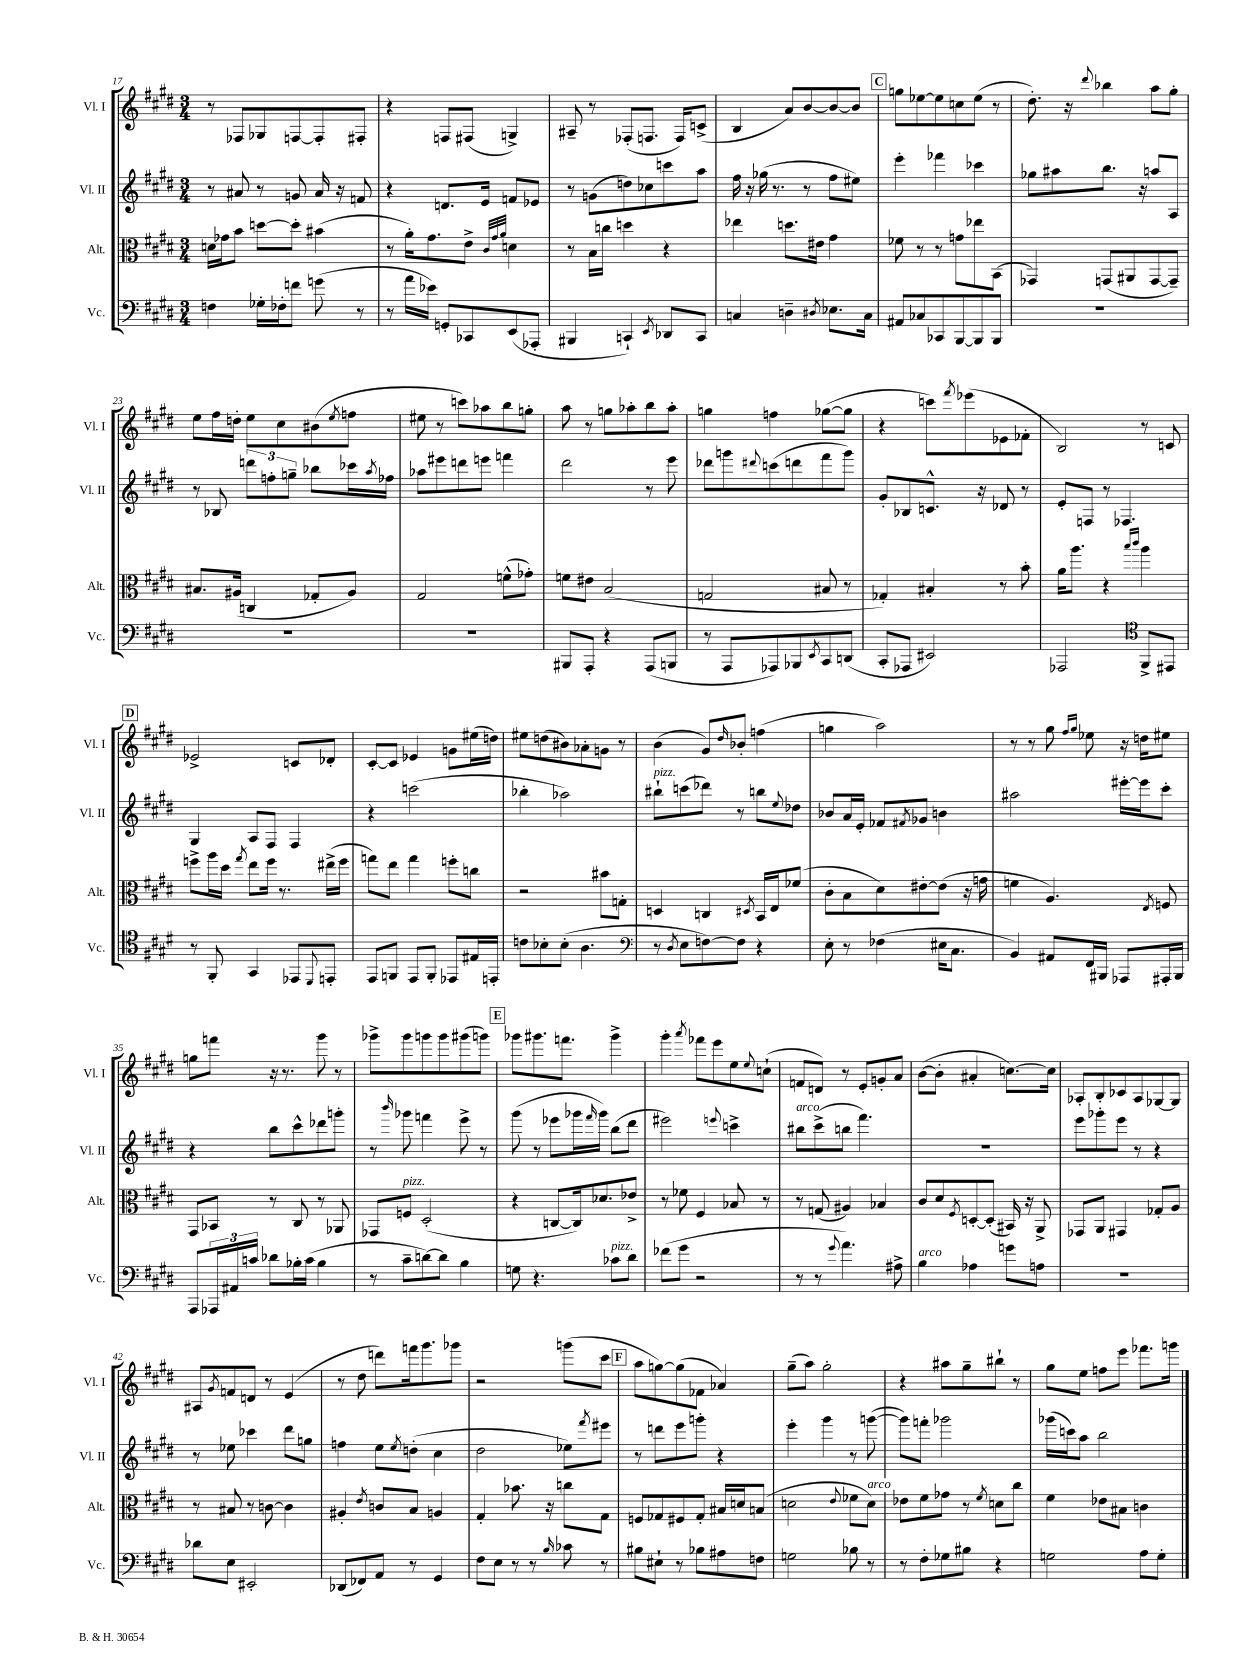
<<
\new StaffGroup <<
\new Staff = "s0" \with { instrumentName = "Vl. I" shortInstrumentName = "Vl. I" } {
    \clef treble \key e \major \numericTimeSignature \time 3/4
    r8 fes8 ges8 f8~ f8-. fis8-. |
    r4 f8 fis8( g4->) |
    ais8-- r8 fes8-.( f8. f16) c'8->( |
    b4 a'8) b'8~ b'8~ b'8 |
    \mark \markup { \box "C" } g''8 ees''8~ ees''8 c''8 ees''8( r8 |
    dis''8.-.) r16 \appoggiatura { dis'''8 } bes''4 a''8 gis''8-. |
    e''8 fis''16 d''16-. e''8 cis''8 bis'8( \acciaccatura { e''8 } f''8 |
    eis''8 r8 c'''8) aes''8 b''8 g''8-. |
    a''8 r8 g''8 aes''8-. b''8 aes''8-. |
    g''4 f''4 ges''8~( ges''8 |
    r4 c'''8) \acciaccatura { fis'''8 } ees'''8( ees'8 fes'8-. |
    b2) r8 c'8 |
    \mark \markup { \box "D" } ees'2-> c'8 des'8-. |
    cis'8~-. cis'8 ees'4 g'8 eis''16( d''16) |
    eis''8 d''8( bis'8) aes'8-. g'8 r8 |
    b'4( gis'8) \grace { dis''16 } bes'8-. f''4( |
    g''4 a''2) |
    r8 r8 gis''8 \grace { fis''16 gis''16 } ees''8 r16 d''16 eis''8 |
    g''8 f'''8 r16 r8. gis'''8 r8 |
    ges'''8-> ges'''8 g'''8 g'''8 gis'''8( g'''8) |
    \mark \markup { \box "E" } ges'''8 gis'''8. f'''8. gis'''4-> |
    gis'''4-. \acciaccatura { a'''8 } fes'''8 e'''8 e''8 \appoggiatura { e''8 } c''8-!( |
    f'8 d'8) r8 e'8-. g'8-. a'8 |
    b'8~( b'8-. ais'4-. c''8.~) c''16 |
    aes8-. b8-. ces'8 aes8 ges8~ ges8 |
    ais8 \acciaccatura { gis'8 } f'8 d'8 r8 e'4( |
    r8 dis''8 d'''8) f'''16 gis'''8. ges'''8 |
    r2 g'''8( cis'''8 |
    \mark \markup { \box "F" } a''8 g''8~) g''8( fes'8 aes'4) |
    gis''8--( a''8) gis''2-. |
    r4 ais''8 gis''8-- bis''8-! r8 |
    gis''8 e''8 f''8 e'''8 fes'''8. g'''16 \bar "|." |
}
\new Staff = "s1" \with { instrumentName = "Vl. II" shortInstrumentName = "Vl. II" } {
    \clef treble \key e \major \numericTimeSignature \time 3/4
    r8 ais'8 r8 g'8 ais'16 r16 f'8 |
    r4 d'8. e'16 f'8 ees'8 |
    r8 g'8( d''8) ces''8 c'''8 a''8 |
    fis''16 r16 ges''16( r8. r8 fis''8 eis''8) |
    \mark \markup { \box "C" } e'''4-. fes'''4 ces'''4 |
    ges''8 ais''8 b''8. r16 a''8 a8 |
    r8 bes8 \tuplet 3/2 { d'''8 f''8-. g''8-- } bes''8 ces'''16 \acciaccatura { a''8 } fes''16 |
    aes''8 eis'''8 d'''8 e'''8 f'''4 |
    dis'''2 r8 e'''8 |
    des'''8 g'''8 \appoggiatura { dis'''8 } c'''8( d'''8 fis'''8 g'''8) |
    gis'8-. bes8 c'8.-^ r16 des'8 r8 |
    e'8-. f8 r8 fes4. |
    \mark \markup { \box "D" } gis4 a8 fis8 fis4 |
    r4 c'''2( |
    bes''4-. aes''2) |
    bis''8-!^\markup { \italic "pizz." } c'''8( des'''8) r8 b''8 \appoggiatura { e''8 } des''8 |
    bes'8 a'16 e'16-. fes'8 \acciaccatura { fis'8 } ges'8 b'4 |
    ais''2 eis'''16~-. eis'''16 cis'''8-. |
    r4 b''8 cis'''8-^ des'''8 g'''8-. |
    r8 \grace { b'''16 } ges'''8 f'''4 e'''8-> r8 |
    \mark \markup { \box "E" } gis'''8( r8 ees'''8 ges'''16 \grace { fis'''16 } ges'''16) b''8( dis'''8 |
    eis'''2) \appoggiatura { e'''8 } c'''4-> |
    bis''8^\markup { \italic "arco" } cis'''8->( b''8 fis'''4.) |
    R2. |
    e'''8 ges'''8-. e'''8 r8 r4 |
    r8 ees''8 ces'''4 dis'''8 g''8 |
    f''4 e''8 \acciaccatura { e''8 } d''8-.( cis''4 |
    dis''2 ees''8) \acciaccatura { fis'''8 } eis'''8 |
    \mark \markup { \box "F" } r8 d'''8 e'''8 g'''8-. r4 |
    e'''4-. gis'''4 r8 g'''8~( |
    g'''8) f'''8-. ges'''2 |
    ges'''16( c'''16) a''8 b''2 \bar "|." |
}
\new Staff = "s2" \with { instrumentName = "Alt." shortInstrumentName = "Alt." } {
    \clef alto \key e \major \numericTimeSignature \time 3/4
    d'16 ges'16 b'8 d''8~ d''8-. bis'4( |
    r8 a'16-.) gis'8. e'8-> \grace { cis'32 gis'32 a'32 } d'4 |
    r8 b16 c''16 d''4 r4 |
    ees''4 d''8. eis'16 gis'4 |
    \mark \markup { \box "C" } fes'8 r8 r8 g'8 ees''8 b,8( |
    ges,4) g,8( ais,8 g,8~ g,8--) |
    bis8. ais16( c4 ges8-. ais8) |
    gis2 f'8-^( ges'8-.) |
    f'8 eis'8 b2( |
    g2 bis8 r8 |
    ges4-.) bis4-. r8 b'8-. |
    a'16 a''8. r4 \grace { b''16 cis'''16 } a''4 |
    \mark \markup { \box "D" } f''8-> a''16 dis''16 \acciaccatura { gis''8 } e''8 f''16 r8. eis''16->( f''16 |
    g''8) e''8 g''4 f''8-. c''8 |
    r2 bis'8 g8-. |
    d4 c4 \acciaccatura { dis8 } b,16 e16 fes'8( |
    cis'8-. b8 dis'8) eis'8~-. eis'8( r16 g'16 |
    f'4 a4.) \acciaccatura { e8 } f8 |
    gis,8 bes,8 r8 cis8 r8 aes,8 |
    ges,8 f8^\markup { \italic "pizz." } dis2-.( |
    \mark \markup { \box "E" } r4 c8~ c16) des'8. ees'8-> |
    r8 fes'8 fis4 bes8 r8 |
    r8 g8( ais4) bes4 |
    cis'8 dis'8 \acciaccatura { fis8 } d8~-. d8-.( bis,16) r16 a,8-> |
    ges,8 a,8 gis,4 ges8-. a8 |
    r8 bis8 r8 c'8~ c'4 |
    ais4-. \acciaccatura { e'8 } c'8 b8 a4 |
    gis4-. bes'8. r16 c''8 gis8 |
    \mark \markup { \box "F" } f8 ges8 fis8 ges8-. bis16 d'16 b8( |
    d'2 \appoggiatura { e'8 } fes'8 d'8^\markup { \italic "arco" }) |
    ees'8 fis'8 ges'8 r8 \acciaccatura { fis'8 } d'8 cis''8 |
    fis'4 ees'8 bis8 c'4 \bar "|." |
}
\new Staff = "s3" \with { instrumentName = "Vc." shortInstrumentName = "Vc." } {
    \clef bass \key e \major \numericTimeSignature \time 3/4
    f4 ges16-. fes16-. f'8 g'8( r8 |
    r8 a'16 ees'16) g,8-. ces,8 e,8( aes,,8-. |
    bis,,4 c,4-!) \acciaccatura { e,8 } des,8 c,8 |
    c4 d4-- \acciaccatura { dis8 } ees8. c16 |
    \mark \markup { \box "C" } ais,8 ces8 ces,8 b,,8~ b,,8 b,,8 |
    R2. |
    R2. |
    R2. |
    bis,,8 a,,8-. r4 a,,8( b,,8 |
    r8 a,,8 aes,,8) bes,,8 \acciaccatura { e,8 } cis,8 d,8( |
    cis,8-. aes,,8 eis,2) |
    aes,,2 \clef tenor fis,8-> eis,8 |
    \mark \markup { \box "D" } r8 fis,8-. gis,4 ees,8 \appoggiatura { dis,8 } e,8-. |
    e,8 f,8 e,8 f,8-. ees,8 eis16 e,16-. |
    c'8 bes8-. bes8-.( a4. |
    \clef bass r8 \acciaccatura { dis8 } e8 f8~) f8 r4 |
    e8-. r8 fes4( eis16 cis8. |
    b,4) ais,8 fis,16 bis,,16 aes,,8 ais,,16-. bis,,16 |
    a,,8 \tuplet 3/2 { aes,,16 ais,16 c'16 } des'8 bes16-. c'16( bes4 |
    r8 cis'8-- d'8~) d'8 b4 |
    \mark \markup { \box "E" } g8 r4. ces'8^\markup { \italic "pizz." } dis'8 |
    fes'8( gis'8 r2 |
    r8 r8 \appoggiatura { gis'8 } a'4.) ais8-> |
    b4^\markup { \italic "arco" } aes4 g'8 a8 |
    R2. |
    des'8 e8 eis,2-. |
    des,8( fes,8) a,8 r8 gis,4 |
    fis8 e8 r8 r8 \grace { b16 } ces'8 r8 |
    \mark \markup { \box "F" } bis8 eis8-! r8 bes8 ais8 f8 |
    g2 bes8 r8 |
    r8 fis8-. ges8 bis8 r4 |
    g2 a8 g8-. \bar "|." |
}
>>
>>
\layout { \context { \Score currentBarNumber = #17 } }
